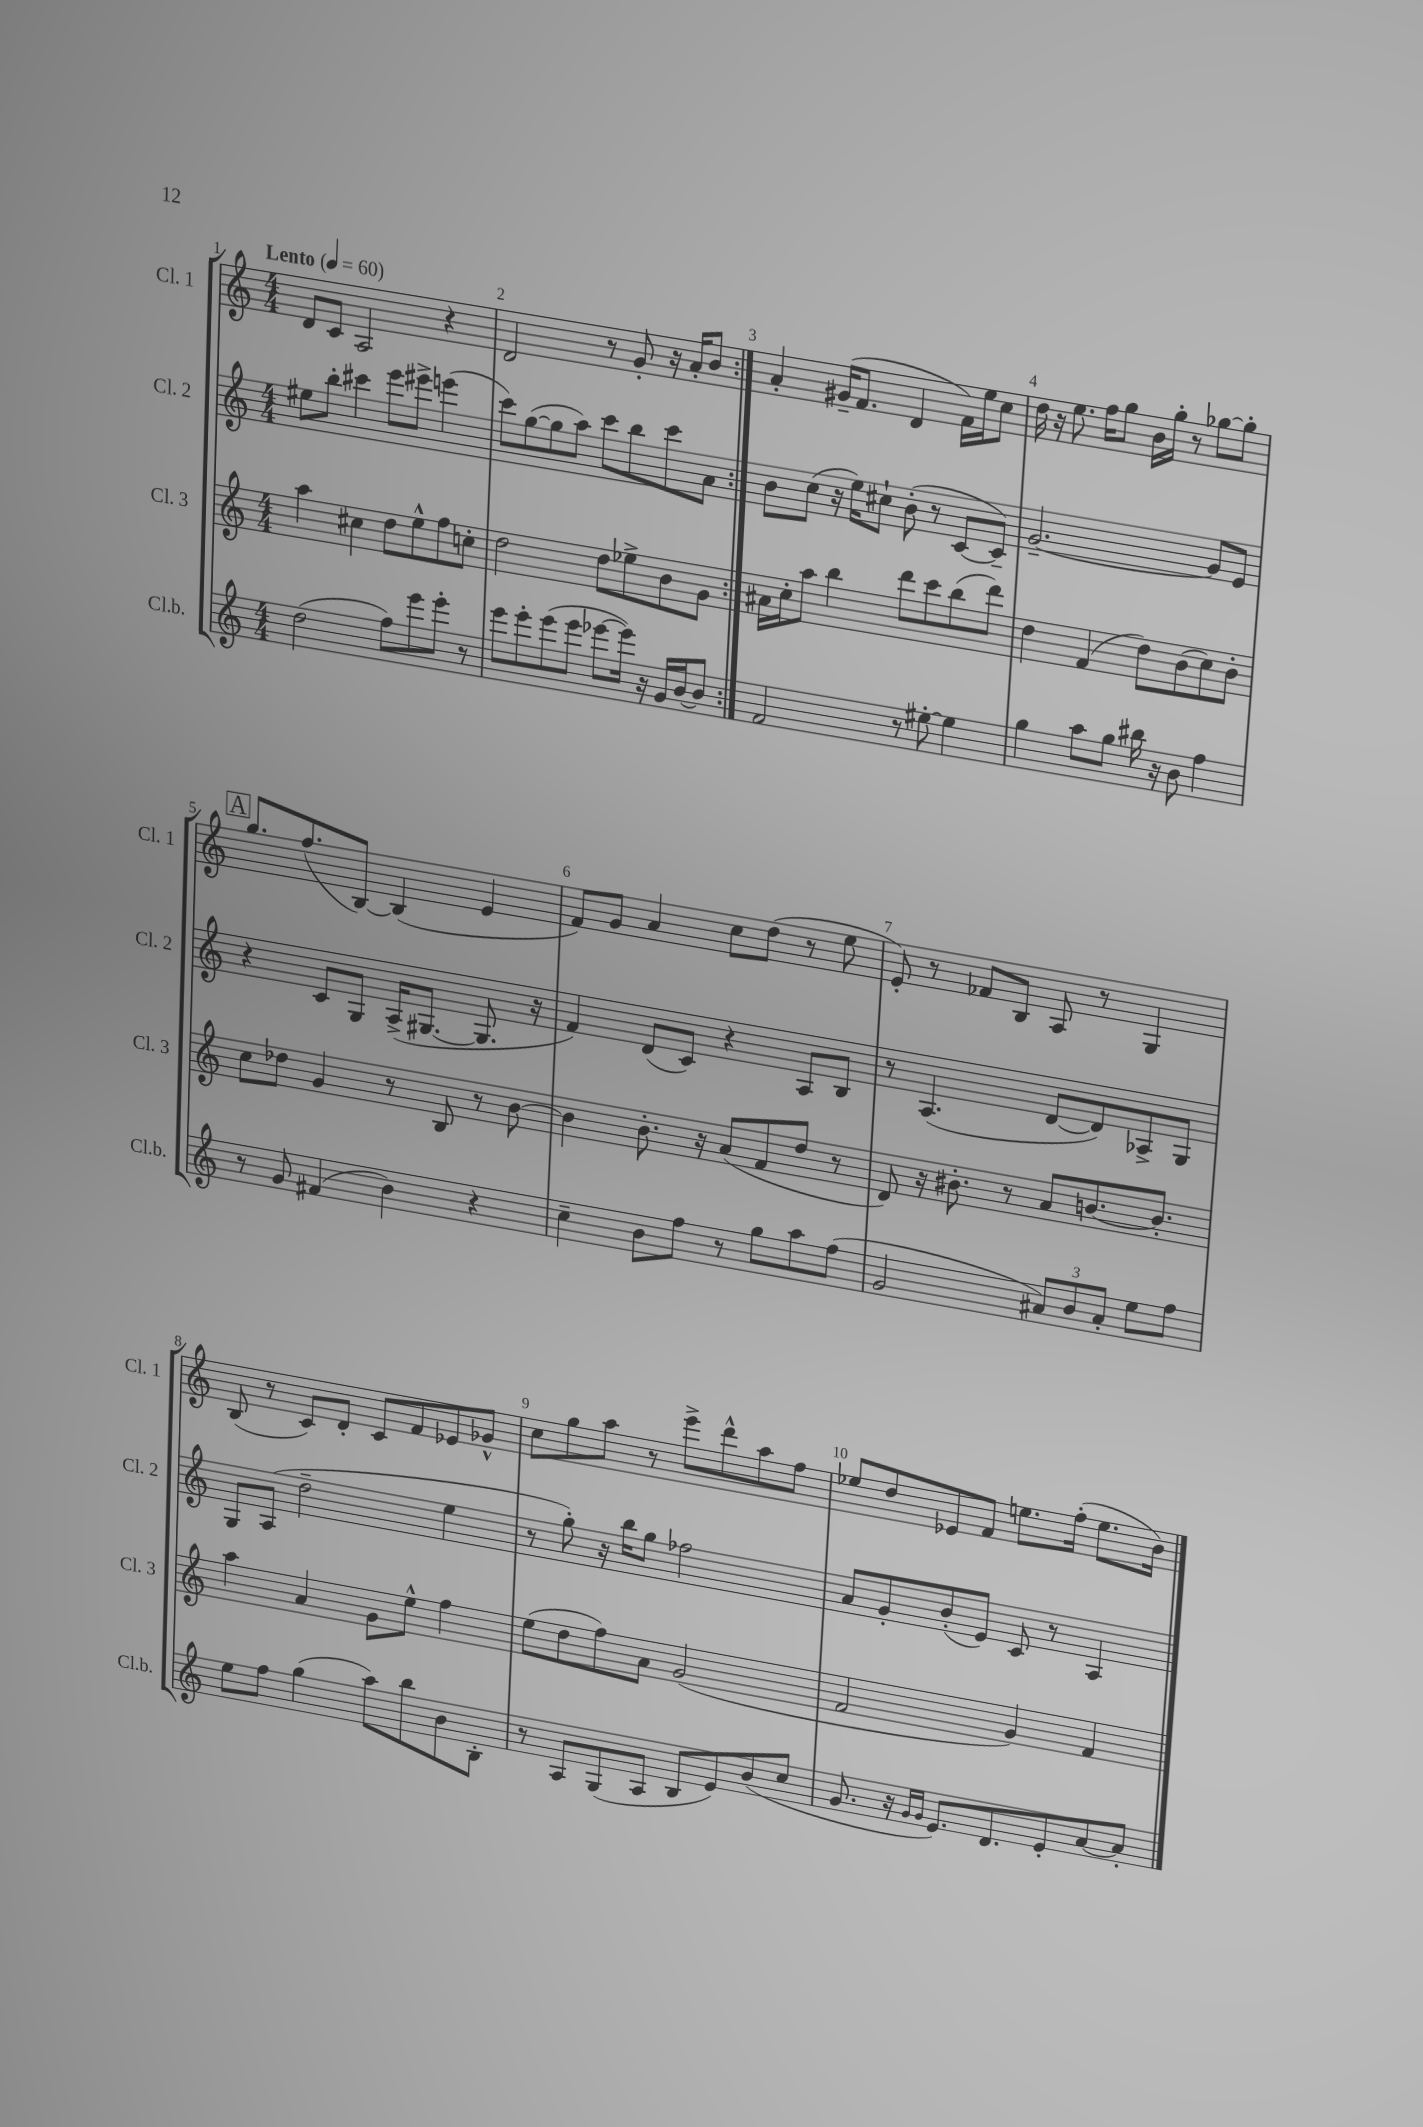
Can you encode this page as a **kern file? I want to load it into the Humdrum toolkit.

**kern	**kern	**kern	**kern
*staff4	*staff3	*staff2	*staff1
*clefG2	*clefG2	*clefG2	*clefG2
*k[]	*k[]	*k[]	*k[]
*M4/4	*M4/4	*M4/4	*M4/4
*MM60	*MM60	*MM60	*MM60
(2dd	4aa	8ee#	8d
.	.	8bb'	8c
.	4cc#	4ccc#	2A
8ff)	8dd	8eee	.
8eee	8ee^^	8eee#^	.
8eee'	8ff	(4eee	4r
8r	8cc'	.	.
=	=	=	=
8eee	2dd	8ccc)	2d
8eee'	.	([8gg	.
(8eee	.	8gg]	.
8eee	.	8aa)	.
[8eee-	8dd	8ccc	8r
16eee-])	8ee-^	8bb	8g'
16r	.	.	.
16g	8b	8ccc	16r
[16b	.	.	16a'
8b]	8g	8a	8b
=:|!	=:|!	=:|!	=:|!
2f	16a#	8b	4a'
.	16cc'	.	.
.	8aa	(8cc	.
.	4bb	16r	(16g#~
.	.	16ee)	8.f
.	.	8cc#`	.
8r	8ddd	(8b'	4d
[8ee#'	8ccc	8r	.
4ee#]	(8bb	[8c	16f)
.	.	.	16ee
.	8ddd)	8c~])	8cc
=	=	=	=
4gg	4dd	[2.g~	16dd
.	.	.	16r
.	.	.	8.ee
8aa	(4f	.	.
.	.	.	16ff
8gg	.	.	8gg
16bb#	8dd)	.	16b
16r	.	.	16gg'
8b	(8b	.	8r
4ff	8cc)	8g]	[8gg-
.	8b'	8e	8gg-']
=	=	=	=
8r	8cc	4r	8.gg
8g	8dd-	.	.
.	.	.	(8.ff
(4f#	4g	8c	.
.	.	8G	[8B)
4b)	8r	(16A^	(4B]
.	.	[8.G#	.
.	8B	.	.
4r	8r	8.G#]	4e
.	[8b	.	.
.	.	16r	.
=	=	=	=
4cc~	4b]	4f)	8f)
.	.	.	8g
8b	8.b'	(8d	4a
8ff	.	8c)	.
.	16r	.	.
8r	(8a	4r	8cc
8gg	8f	.	(8dd
8aa	8dd	8A	8r
(8ff	8r	8B	8ee
=	=	=	=
2g	8d)	8r	8e')
.	16r	(4.A	8r
.	8.b#'	.	.
.	.	.	8f-
.	8r	.	8B
12a#)	8a	[8d	8A
12b	.	.	.
.	[8.b	8d])	8r
12a#'	.	.	.
8ee	.	8A-^	4G
.	8.b']	.	.
8ff	.	8G	.
=	=	=	=
8ee	4aa	8G	(8B
8ff	.	(8A	8r
(4gg	4a	2dd~	8c)
.	.	.	8d'
8aa)	8g	.	8c
8bb	8ee^^	.	8f
8b	4ff	4ee	8e-
8B'	.	.	8g-^^
=	=	=	=
8r	(8ee	8r	8cc
8A	8dd	8gg')	8gg
(8G	8ff)	16r	8aa
.	.	16bb	.
8A	8a	8gg	8r
8B	(2g	2ff-	8eee^
8e)	.	.	8ddd^^
(8b	.	.	8aa
8cc	.	.	8ff
=	=	=	=
8.g	2f	8a	8ee-
.	.	8g'	8dd
16r	.	.	.
16qqg	.	.	.
16qqg	.	.	.
8.e)	.	(8b'	8e-
.	.	8e)	8f
8.d	.	.	.
.	4g)	8c	8.ee
8e'	.	8r	.
.	.	.	(16ff'
[8a	4f	4A	8.ee
8a']	.	.	.
.	.	.	16b)
==	==	==	==
*-	*-	*-	*-
